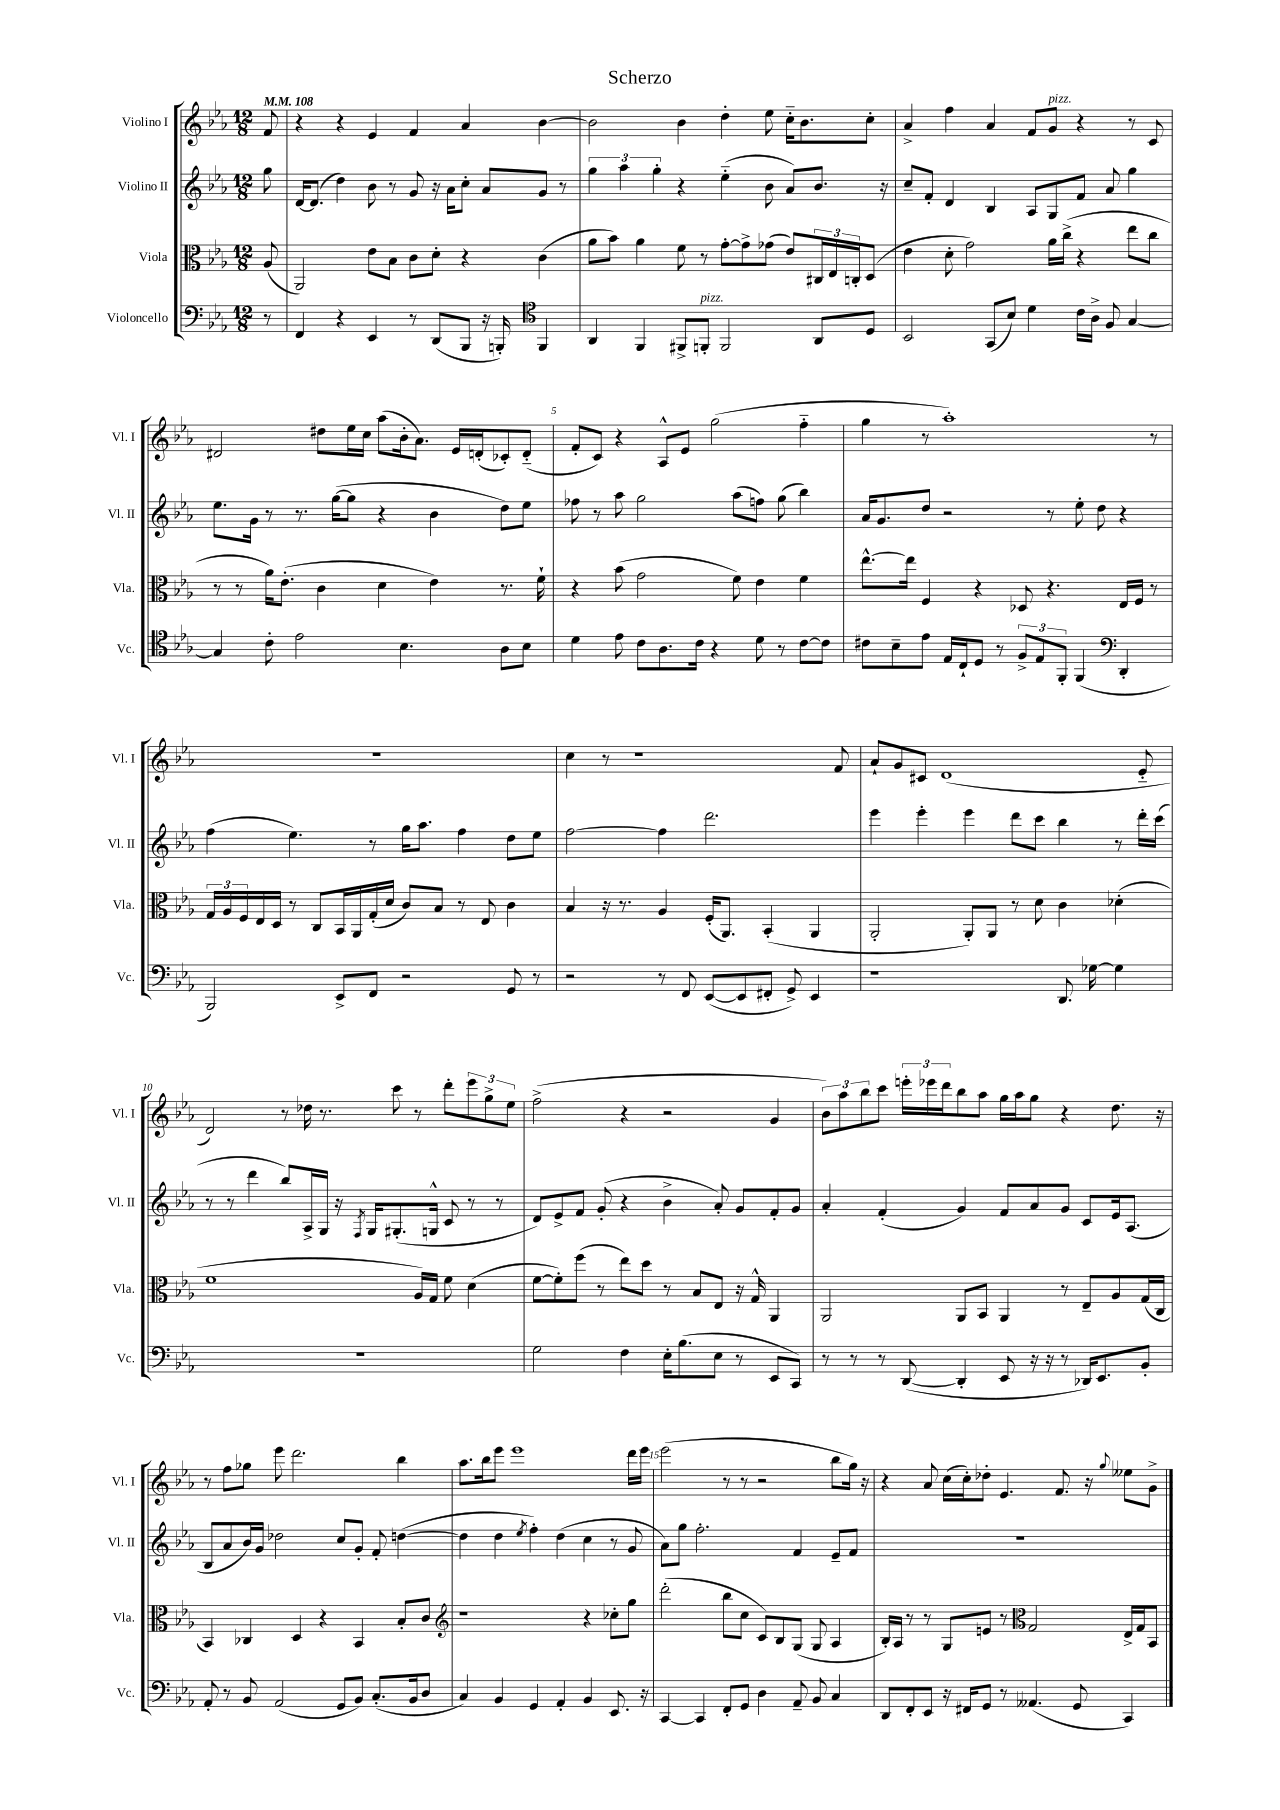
\header { title = "Scherzo" }
<<
\new StaffGroup <<
\new Staff = "s0" \with { instrumentName = "Violino I" shortInstrumentName = "Vl. I" } {
    \clef treble \key ees \major \numericTimeSignature \time 12/8 \partial 8 \tempo 4 = 108
    f'8 |
    r4 r4 ees'4 f'4 aes'4 bes'4~ |
    bes'2 bes'4 d''4-. ees''8 c''16-_ bes'8. c''8-. |
    aes'4-> f''4 aes'4 f'8 g'8^\markup { \italic "pizz." } r4 r8 c'8 |
    dis'2 dis''8 ees''16 c''16 aes''8( bes'16-. aes'8.) ees'16 d'16-.( ces'8-.) d'8-_( |
    f'8-. c'8) r4 aes8-^ ees'8 g''2( f''4-_ |
    g''4 r8 aes''1-.) r8 |
    R1. |
    c''4 r8 r1 f'8 |
    aes'8-! g'8 cis'8 d'1( ees'8-_ |
    d'2) r8 des''16 r8. c'''8 r8 d'''8-. \tuplet 3/2 { ees'''8 g''8-> ees''8 } |
    f''2->( r4 r2 g'4 |
    \tuplet 3/2 { bes'8) aes''8 bes''8 } c'''8 \tuplet 3/2 { e'''16-. ees'''16 d'''16 } bes''8 aes''8 g''16 aes''16 g''8 r4 d''8. r16 |
    r8 f''8 ges''8 ees'''8 d'''2. bes''4 |
    aes''8. bes''16 ees'''8 ees'''1 d'''16 ees'''16 |
    ees'''2( r8 r8 r2 bes''8 g''16) r16 |
    r4 aes'8 c''16( c''16-.) des''8-. ees'4. f'8. r16 \appoggiatura { g''8 } eeses''8 g'8-> \bar "|." |
}
\new Staff = "s1" \with { instrumentName = "Violino II" shortInstrumentName = "Vl. II" } {
    \clef treble \key ees \major \numericTimeSignature \time 12/8 \partial 8
    g''8 |
    d'16~ d'8.( d''4) bes'8 r8 g'8 r16 aes'16 c''8-. aes'8 g'8 r8 |
    \tuplet 3/2 { g''4 aes''4 g''4-. } r4 ees''4-_( bes'8 aes'8) bes'8. r16 |
    c''8-- f'8-. d'4 bes4 aes8 g8 f'8 aes'8 g''4 |
    ees''8. g'16 r8 r8. g''16~( g''8 r4 bes'4 d''8) ees''8 |
    fes''8 r8 aes''8 g''2 aes''8( f''8) g''8( bes''4) |
    aes'16 g'8. d''8 r2 r8 ees''8-. d''8 r4 |
    f''4( ees''4.) r8 g''16 aes''8. f''4 d''8 ees''8 |
    f''2~ f''4 d'''2. |
    ees'''4 ees'''4-. ees'''4 d'''8 c'''8 bes''4 r8 d'''16-. c'''16( |
    r8 r8 d'''4 bes''8) aes16-> g16 r16 \acciaccatura { f8 } g16 gis8.-.( g16-^ c'8 r8 r8 |
    d'8) ees'8-> f'8 g'8-.( r4 bes'4-> aes'8-.) g'8 f'8-. g'8 |
    aes'4-. f'4-.( g'4) f'8 aes'8 g'8 c'8 ees'16 aes8.( |
    bes8 aes'8 bes'16) g'16 des''2 c''8 g'8-. f'8-. d''4~( |
    d''4 d''4 \acciaccatura { ees''8 } f''4-.) d''4( c''4 r8 g'8 |
    aes'8) g''8 f''2.-. f'4 ees'8-- f'8 |
    R1. \bar "|." |
}
\new Staff = "s2" \with { instrumentName = "Viola" shortInstrumentName = "Vla." } {
    \clef alto \key ees \major \numericTimeSignature \time 12/8 \partial 8
    aes8( |
    aes,2) ees'8 bes8 c'8 d'8-. r4 c'4( |
    aes'8 bes'8) aes'4 f'8 r8 g'8~-. g'8-> ges'8( ees'8) \tuplet 3/2 { cis16 ees16 c16-. } d8( |
    ees'4 d'8-. g'2) aes'16 c''16->( r4 ees''8 c''8 |
    r8 r8 aes'16) ees'8.-.( c'4 d'4 ees'4) r8. f'16-! |
    r4 bes'8( g'2 f'8) ees'4 f'4 |
    ees''8.~-^ ees''16 f4 r4 des8 r4. ees16 f16 r8 |
    \tuplet 3/2 { g16 aes16 f16 } ees16 d16 r8 c8 bes,16 aes,16 g16-.( d'16 c'8) bes8 r8 ees8 c'4 |
    bes4 r16 r8. aes4 f16-.( aes,8.) bes,4-.( aes,4 |
    aes,2-. aes,8-.) aes,8 r8 d'8 c'4 des'4-.( |
    f'1 aes16) g16 f'8 d'4( |
    f'8~ f'8-.) f''8( r8 ees''8) d''8 r8 bes8 ees8 r16 g16-^ aes,4 |
    aes,2 aes,8 bes,8 aes,4 r8 ees8-- aes8 g16( c16 |
    bes,4) ces4 d4 r4 bes,4 bes8-. c'8 |
    \clef treble r1 r4 ces''8-. g''8 |
    d'''2-.( bes''8 c''8 c'8) bes8 g8( g8 aes4 |
    bes16-.) aes16 r8 r8 g8 e'8 r8 \clef alto g2 ees16-> g16 bes,8 \bar "|." |
}
\new Staff = "s3" \with { instrumentName = "Violoncello" shortInstrumentName = "Vc." } {
    \clef bass \key ees \major \numericTimeSignature \time 12/8 \partial 8
    r8 |
    f,4 r4 ees,4 r8 d,8( bes,,8 r16 b,,16-.) \clef tenor f,4 |
    aes,4 f,4 fis,8-> f,8-.^\markup { \italic "pizz." } f,2 aes,8 d8 |
    bes,2 g,8( bes8) d'4 c'16 aes16-> f8 g4~ |
    g4 c'8-. ees'2 bes4. aes8 bes8 |
    d'4 ees'8 c'8 aes8. c'16 r4 d'8 r8 c'8~ c'8 |
    cis'8 bes8-- ees'8 ees16 c16-! d8 r8 \tuplet 3/2 { f8-> ees8 f,8-. } f,4( \clef bass d,4-. |
    bes,,2) ees,8-> f,8 r2 g,8 r8 |
    r2 r8 f,8 ees,8~( ees,8 fis,8-. g,8->) ees,4 |
    r1 d,8. ges16~ ges4 |
    R1. |
    g2 f4 ees16-. bes8.( ees8 r8 ees,8 c,8) |
    r8 r8 r8 d,8~( d,4-. ees,8 r16 r16 r8 des,16) ees,8. bes,8-. |
    aes,8-. r8 bes,8 aes,2( g,8 bes,8) c8.-.( bes,16 d8 |
    c4) bes,4 g,4 aes,4-. bes,4 ees,8. r16 |
    c,4~ c,4 f,8-. g,8 d4 aes,8-- bes,8 c4 |
    d,8 f,8-. ees,8 r16 fis,16 g,8 r8 aeses,4.( g,8 c,4) \bar "|." |
}
>>
>>
\layout { \context { \Score \override BarNumber.break-visibility = ##(#f #t #t) barNumberVisibility = #(every-nth-bar-number-visible 5) } }
